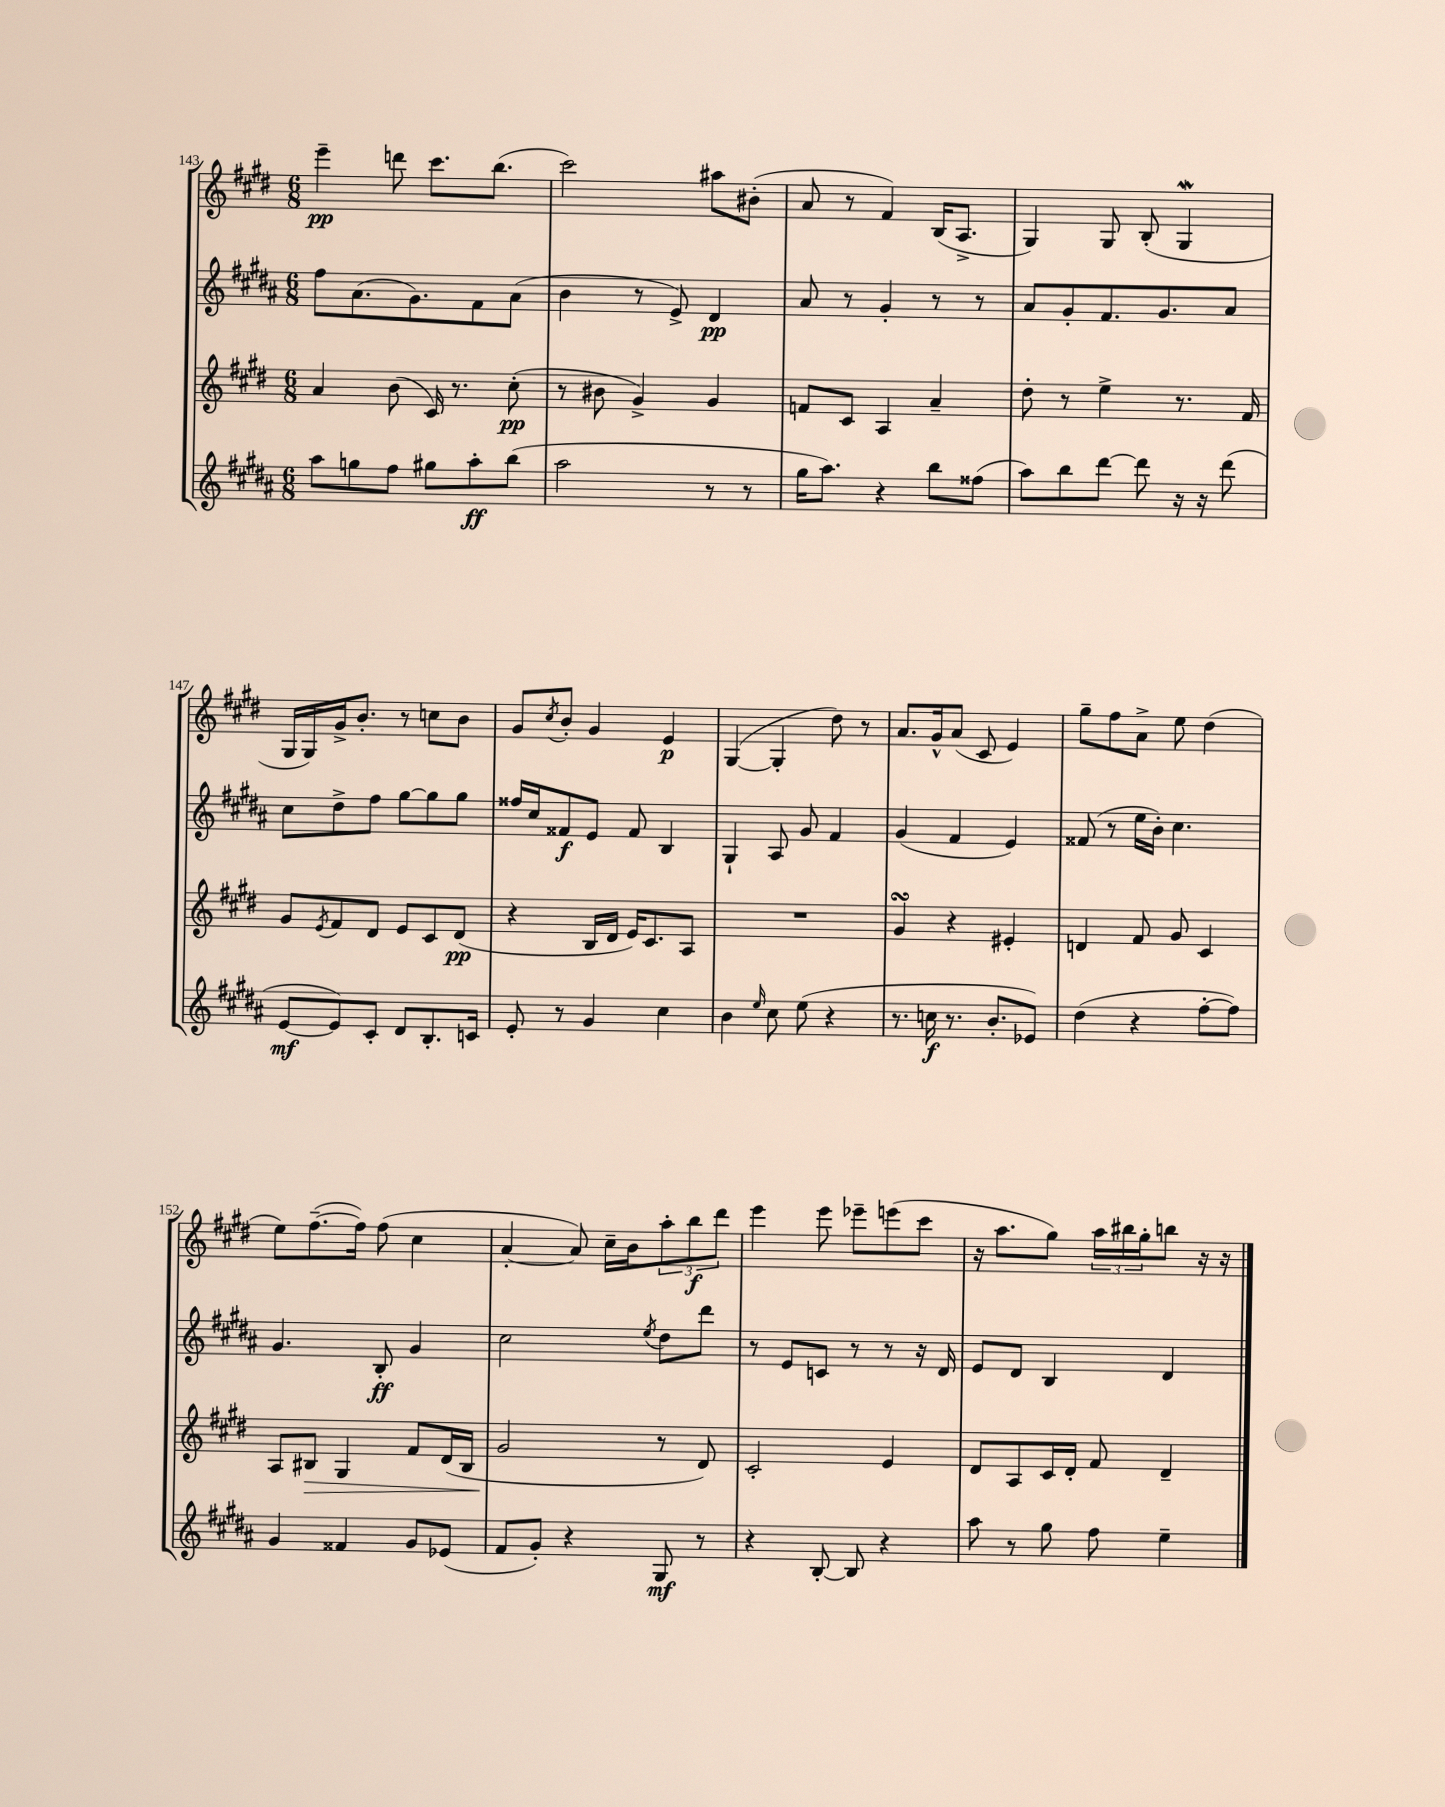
<<
\new StaffGroup <<
\new Staff = "s0" {
    \clef treble \key e \major \numericTimeSignature \time 6/8
    e'''4--\pp d'''8 cis'''8. b''8.( |
    cis'''2) ais''8 bis'8-.( |
    a'8 r8 fis'4) b16( a8.-> |
    gis4) gis8 b8-.( gis4\mordent |
    gis16 gis16) gis'16-> b'8.-. r8 c''8 b'8 |
    gis'8 \acciaccatura { cis''8 } b'8-. gis'4 e'4\p |
    gis4~( gis4-. dis''8) r8 |
    a'8. gis'16-^ a'8( cis'8 e'4) |
    gis''8-- fis''8 a'8-> e''8 dis''4( |
    e''8) fis''8.~--( fis''16) fis''8( cis''4 |
    a'4~-. a'8) cis''16-- b'16 \tuplet 3/2 { a''8-. b''8\f dis'''8 } |
    e'''4 e'''8 ees'''8-- e'''8( cis'''8 |
    r16 a''8. gis''8) \tuplet 3/2 { a''16 bis''16 gis''16-. } b''8 r16 r16 \bar "|." |
}
\new Staff = "s1" {
    \clef treble \key b \major \numericTimeSignature \time 6/8
    fis''8 ais'8.( gis'8.) fis'8 ais'8( |
    b'4 r8 e'8->) dis'4\pp |
    ais'8 r8 gis'4-. r8 r8 |
    ais'8 gis'8-. fis'8. gis'8. ais'8 |
    cis''8 dis''8-> fis''8 gis''8~ gis''8 gis''8 |
    fisis''16 cis''16 fisis'8\f e'8 fisis'8 b4 |
    gis4-! ais8 gis'8 fis'4 |
    gis'4( fis'4 e'4) |
    fisis'8( r8 e''16 b'16-.) cis''4. |
    gis'4. b8-.\ff gis'4 |
    cis''2 \acciaccatura { e''8 } dis''8 dis'''8 |
    r8 e'8 c'8 r8 r8 r16 dis'16 |
    e'8 dis'8 b4 dis'4 \bar "|." |
}
\new Staff = "s2" {
    \clef treble \key e \major \numericTimeSignature \time 6/8
    a'4 b'8( cis'16) r8. cis''8-.\pp( |
    r8 bis'8 gis'4->) gis'4 |
    f'8 cis'8 a4 a'4-- |
    dis''8-. r8 e''4-> r8. fis'16 |
    gis'8 \acciaccatura { e'8 } fis'8 dis'8 e'8 cis'8 dis'8\pp( |
    r4 b16 dis'16 e'16) cis'8. a8 |
    R2. |
    gis'4\turn r4 eis'4-. |
    d'4 fis'8 gis'8 cis'4 |
    a8 bis8\> gis4 fis'8 dis'16( bis16 |
    gis'2\! r8 dis'8) |
    cis'2-. e'4 |
    dis'8 a8 cis'16 dis'16-. fis'8 dis'4-- \bar "|." |
}
\new Staff = "s3" {
    \clef treble \key b \major \numericTimeSignature \time 6/8
    ais''8 g''8 fis''8 gis''8 ais''8-.\ff b''8( |
    ais''2 r8 r8 |
    gis''16 ais''8.) r4 b''8 fisis''8( |
    ais''8) b''8 dis'''8~ dis'''8 r16 r16 dis'''8( |
    e'8~\mf e'8) cis'8-. dis'8 b8.-. c'16 |
    e'8-. r8 gis'4 cis''4 |
    b'4 \grace { e''16 } cis''8 e''8( r4 |
    r8. c''16\f r8. b'8.-. ees'8) |
    dis''4( r4 fis''8~-. fis''8) |
    gis'4 fisis'4 gis'8 ees'8( |
    fis'8 gis'8-.) r4 gis8\mf r8 |
    r4 b8~-. b8 r4 |
    ais''8 r8 gis''8 fis''8 e''4-- \bar "|." |
}
>>
>>
\layout { \context { \Score currentBarNumber = #143 } }
